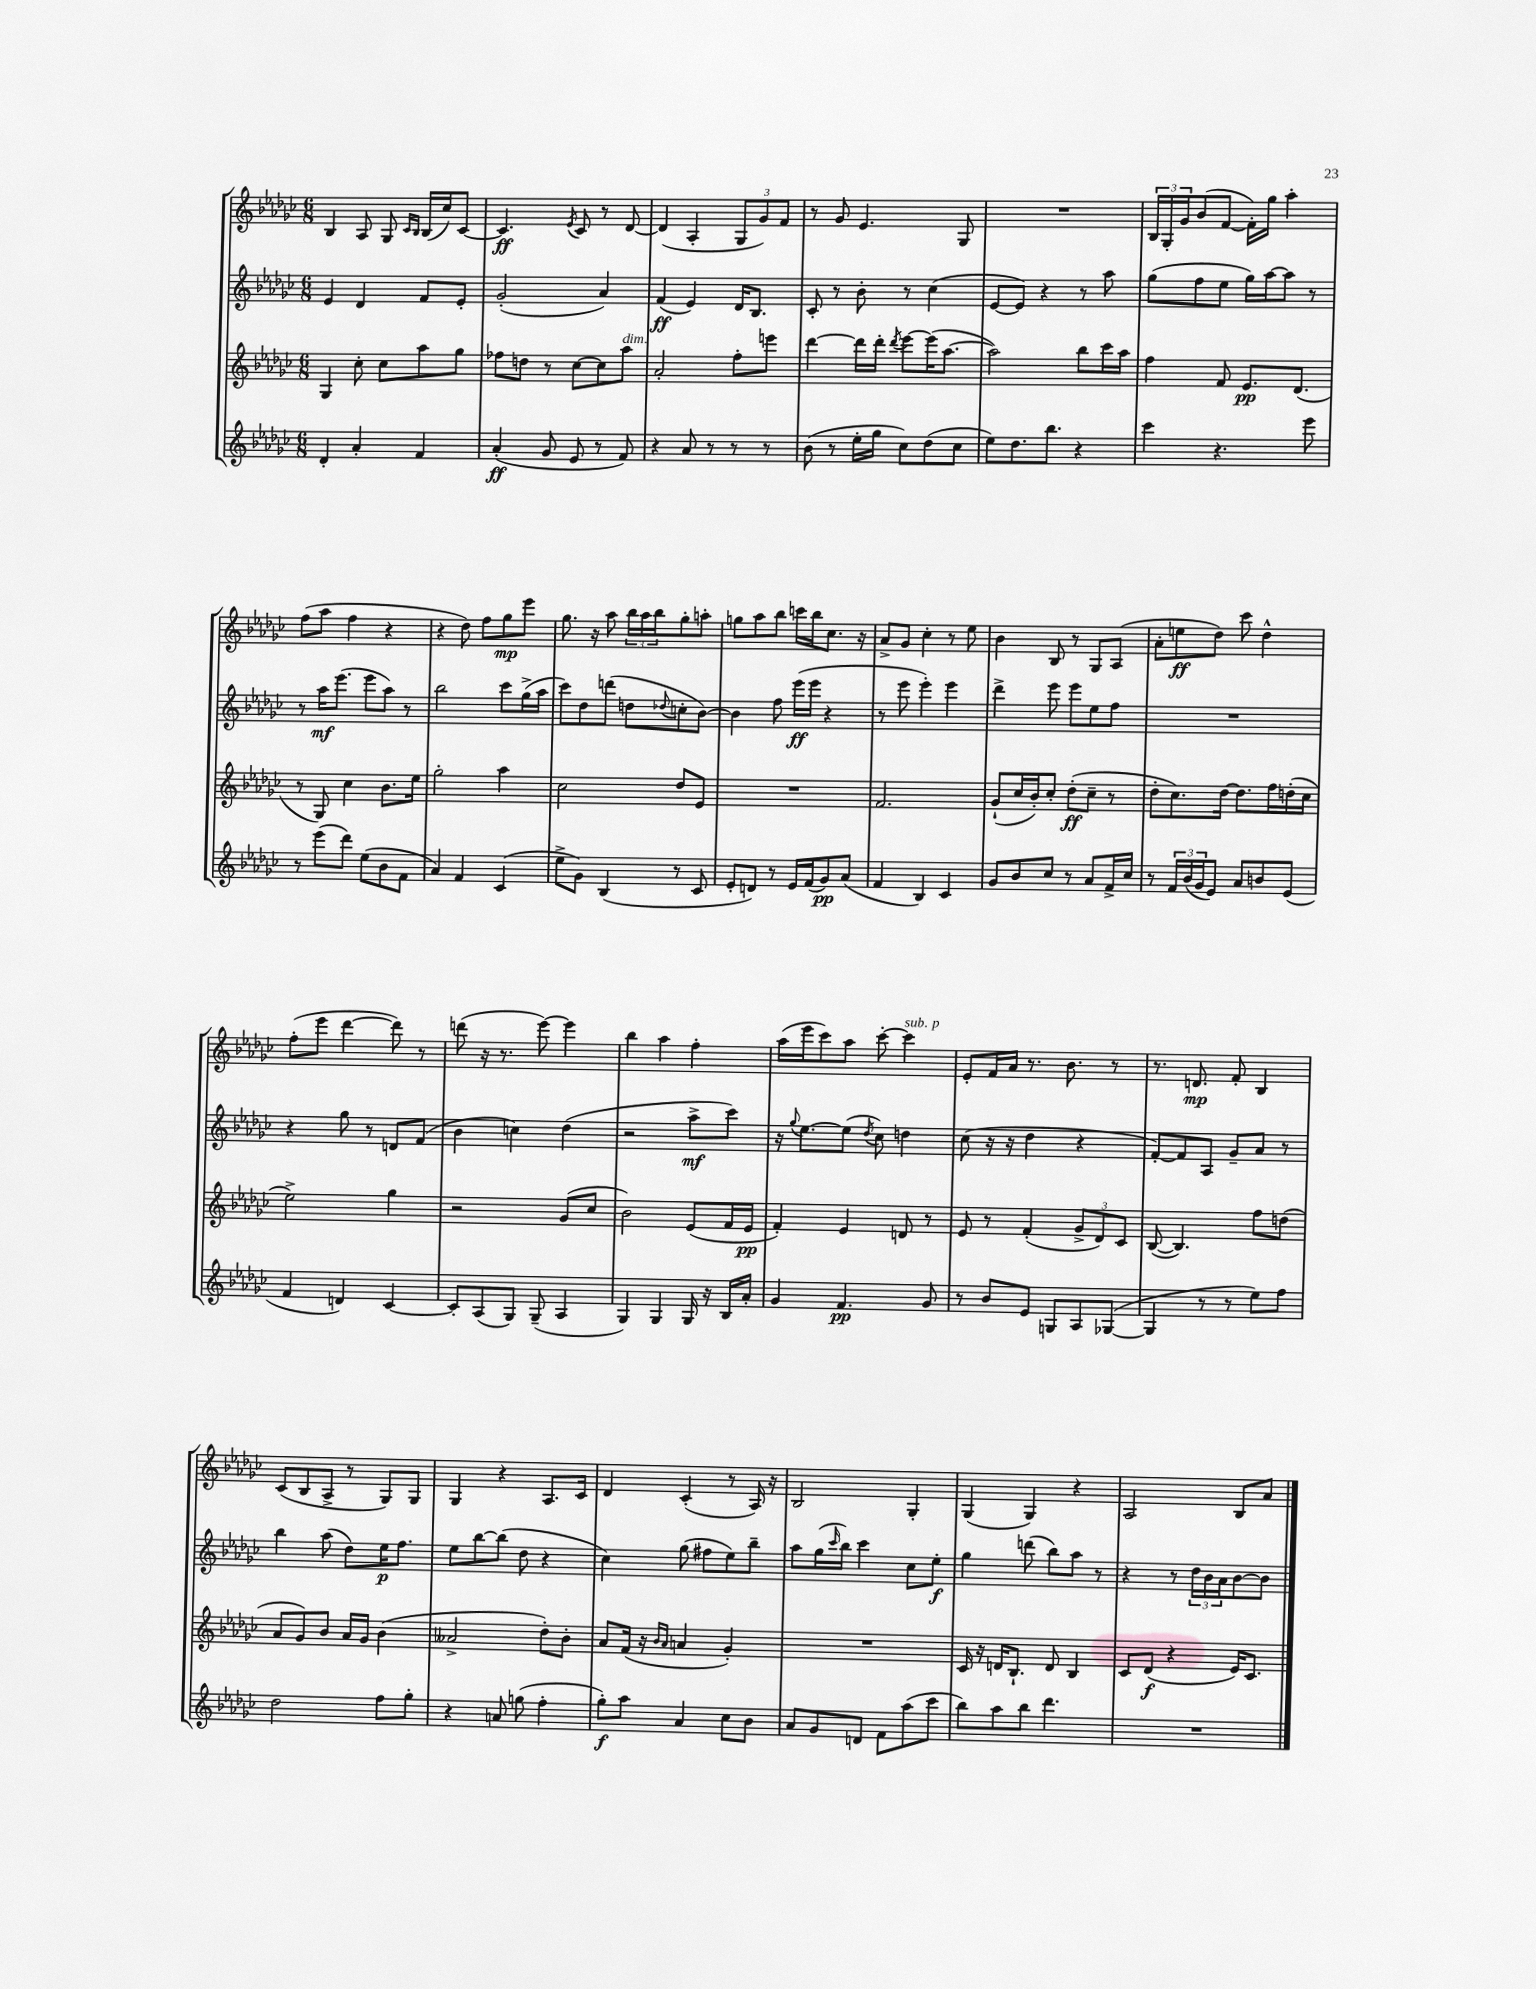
<<
\new StaffGroup <<
\new Staff = "s0" {
    \clef treble \key ges \major \numericTimeSignature \time 6/8
    bes4 aes8 ges8 \grace { ces'16 bes16 } bes16( ces''16) ces'8~ |
    ces'4.\ff \acciaccatura { ees'8 } ces'8 r8 des'8~ |
    des'4( aes4-. \tuplet 3/2 { ges8 ges'8) f'8 } |
    r8 ges'8 ees'4. ges8 |
    R2. |
    \tuplet 3/2 { bes16 ges16-. ges'16 } bes'8( f'8~ f'16-.) ges''16 aes''4-. |
    f''8( aes''8 f''4 r4 |
    r4 des''8) f''8 ges''8\mp ees'''8 |
    ges''8. r16 aes''8 \tuplet 3/2 { bes''16 aes''16 bes''16 } ges''8-. a''8-. |
    g''8 aes''8 bes''8 c'''16 bes''16 ces''8. r16 |
    aes'8-> ges'8 ces''4-. r8 ees''8 |
    bes'4 bes8 r8 ges8 aes8( |
    aes'8-. e''8\ff des''8) ces'''8 des''4-^ |
    f''8-.( ees'''8 des'''4~ des'''8) r8 |
    d'''8( r16 r8. ees'''8~) ees'''4 |
    bes''4 aes''4 f''4-. |
    aes''16( ees'''16 ces'''8) aes''8 ces'''8~-. ces'''4^\markup { \italic "sub. p" } |
    ees'8-. f'16 aes'16 r8. bes'8. r8 |
    r8. d'8.\mp f'8-. bes4 |
    ces'8( bes8 aes8-> r8 ges8) ges8 |
    ges4 r4 aes8. ces'16 |
    des'4 ces'4-.( r8 aes16) r16 |
    bes2 ges4-. |
    ges4( ges4) r4 |
    aes2 bes8 aes'8 \bar "|." |
}
\new Staff = "s1" {
    \clef treble \key ges \major \numericTimeSignature \time 6/8
    ees'4 des'4 f'8 ees'8-. |
    ges'2-.( aes'4) |
    f'4\ff( ees'4) des'16 bes8. |
    ces'8-. r8 bes'8-. r8 ces''4( |
    ees'8~ ees'8) r4 r8 aes''8 |
    ges''8( f''8 ees''8 ges''16) aes''16~ aes''8 r8 |
    r8 aes''16\mf ees'''8.( ees'''8 aes''8) r8 |
    bes''2 ces'''8 ges''16->( aes''16 |
    ces'''8) des''8 d'''8( d''8 \appoggiatura { des''8 } c''8-. bes'8~) |
    bes'4 f''8 ees'''16\ff( ees'''16 r4 |
    r8 ees'''8 ees'''4-.) ees'''4 |
    des'''4-> ees'''8 ees'''8 ees''8 f''8 |
    R2. |
    r4 ges''8 r8 d'8 f'8( |
    bes'4 c''4) des''4( |
    r2 aes''8->\mf ces'''8) |
    r16 \appoggiatura { ges''8 } ees''8.~ ees''8( \acciaccatura { des''8 } ces''8) d''4 |
    ces''8( r16 r16 des''4 r4 |
    f'8~-.) f'8 aes8 ges'8-- aes'8 r8 |
    bes''4 aes''8( des''8) ees''16\p f''8. |
    ees''8 bes''8~ bes''8( des''8 r4 |
    ces''4) ges''8( fis''8 ees''8) bes''8-- |
    aes''8 ges''16( \grace { ces'''16 } bes''16) ces'''4 ces''8 ees''8-.\f |
    ges''4 d'''8( bes''8) aes''8 r8 |
    r4 r8 \tuplet 3/2 { des''16 bes'16 aes'16 } bes'8~ bes'8 \bar "|." |
}
\new Staff = "s2" {
    \clef treble \key ges \major \numericTimeSignature \time 6/8
    ges4 ces''8-. ces''8 aes''8 ges''8 |
    fes''8 d''8 r8 ces''8~ ces''8 aes''8^\markup { \italic "dim." } |
    aes'2-. f''8-. e'''8 |
    des'''4~ des'''16 des'''16-. \acciaccatura { des'''8 } ees'''8~ ees'''16( aes''8.~ |
    aes''2) bes''8 ces'''16 aes''16 |
    f''4 f'8 ees'8.\pp des'8.( |
    r8 ges8) ces''4 bes'8. ees''16 |
    ges''2-. aes''4 |
    ces''2 des''8 ees'8 |
    R2. |
    f'2. |
    ges'8-!( ces''16 bes'16-.) ces''8-. des''8-.\ff( ces''8-- r8 |
    des''8-. ces''8.) des''16~ des''8. f''16 d''16-.( ces''16 |
    ees''2->) ges''4 |
    r2 ges'8( ces''8 |
    bes'2) ees'8( f'16 ees'16\pp |
    f'4-.) ees'4 d'8 r8 |
    ees'8 r8 f'4-.( \tuplet 3/2 { ges'8-> des'8) ces'8 } |
    bes8~( bes4.) f''8 d''8( |
    aes'8 ges'8) bes'8 aes'16 ges'16 bes'4( |
    aeses'2-> des''8-.) bes'8-. |
    aes'8 f'16( r16 \grace { bes'16 aes'16 } a'4 ges'4-.) |
    R2. |
    ces'16 r16 d'16 bes8.-! d'8 bes4 |
    ces'8 des'8\f( r4 ees'16) ces'8. \bar "|." |
}
\new Staff = "s3" {
    \clef treble \key ges \major \numericTimeSignature \time 6/8
    des'4-. aes'4-. f'4 |
    aes'4-.\ff( ges'8 ees'8 r8 f'8) |
    r4 aes'8 r8 r8 r8 |
    bes'8( r8 ees''16-. ges''16 ces''8) des''8( ces''8 |
    ees''8) des''8. bes''8. r4 |
    ces'''4 r4. ees'''8 |
    r8 ees'''8( des'''8) ees''8( bes'8 f'8 |
    aes'4) f'4 ces'4( |
    ees''8-> ges'8) bes4( r8 ces'8 |
    ees'8-. d'8) r8 ees'16 f'16( ges'8\pp) aes'8( |
    f'4 bes4) ces'4 |
    ges'8 bes'8 ces''8 r8 aes'8 f'16-> ces''16 |
    r8 \tuplet 3/2 { f'16 bes'16( ges'16 } ees'8) aes'8 b'8 ees'8( |
    f'4 d'4) ces'4~ |
    ces'8-. aes8( ges8) ges8--( aes4 |
    ges4) ges4 ges16 r16 bes16 aes'16-. |
    ges'4 f'4.\pp ges'8 |
    r8 bes'8 ees'8 g8 aes8 ges8~( |
    ges4 r8 r8 ees''8) f''8 |
    des''2 f''8 ges''8-. |
    r4 a'8 g''8( f''4-. |
    ges''8-.\f) aes''8 aes'4 ces''8 bes'8 |
    aes'8 ges'8 d'8 f'8 aes''8( ces'''8 |
    bes''8) aes''8 bes''8 des'''4. |
    R2. \bar "|." |
}
>>
>>
\layout { \context { \Score \remove "Bar_number_engraver" } }
